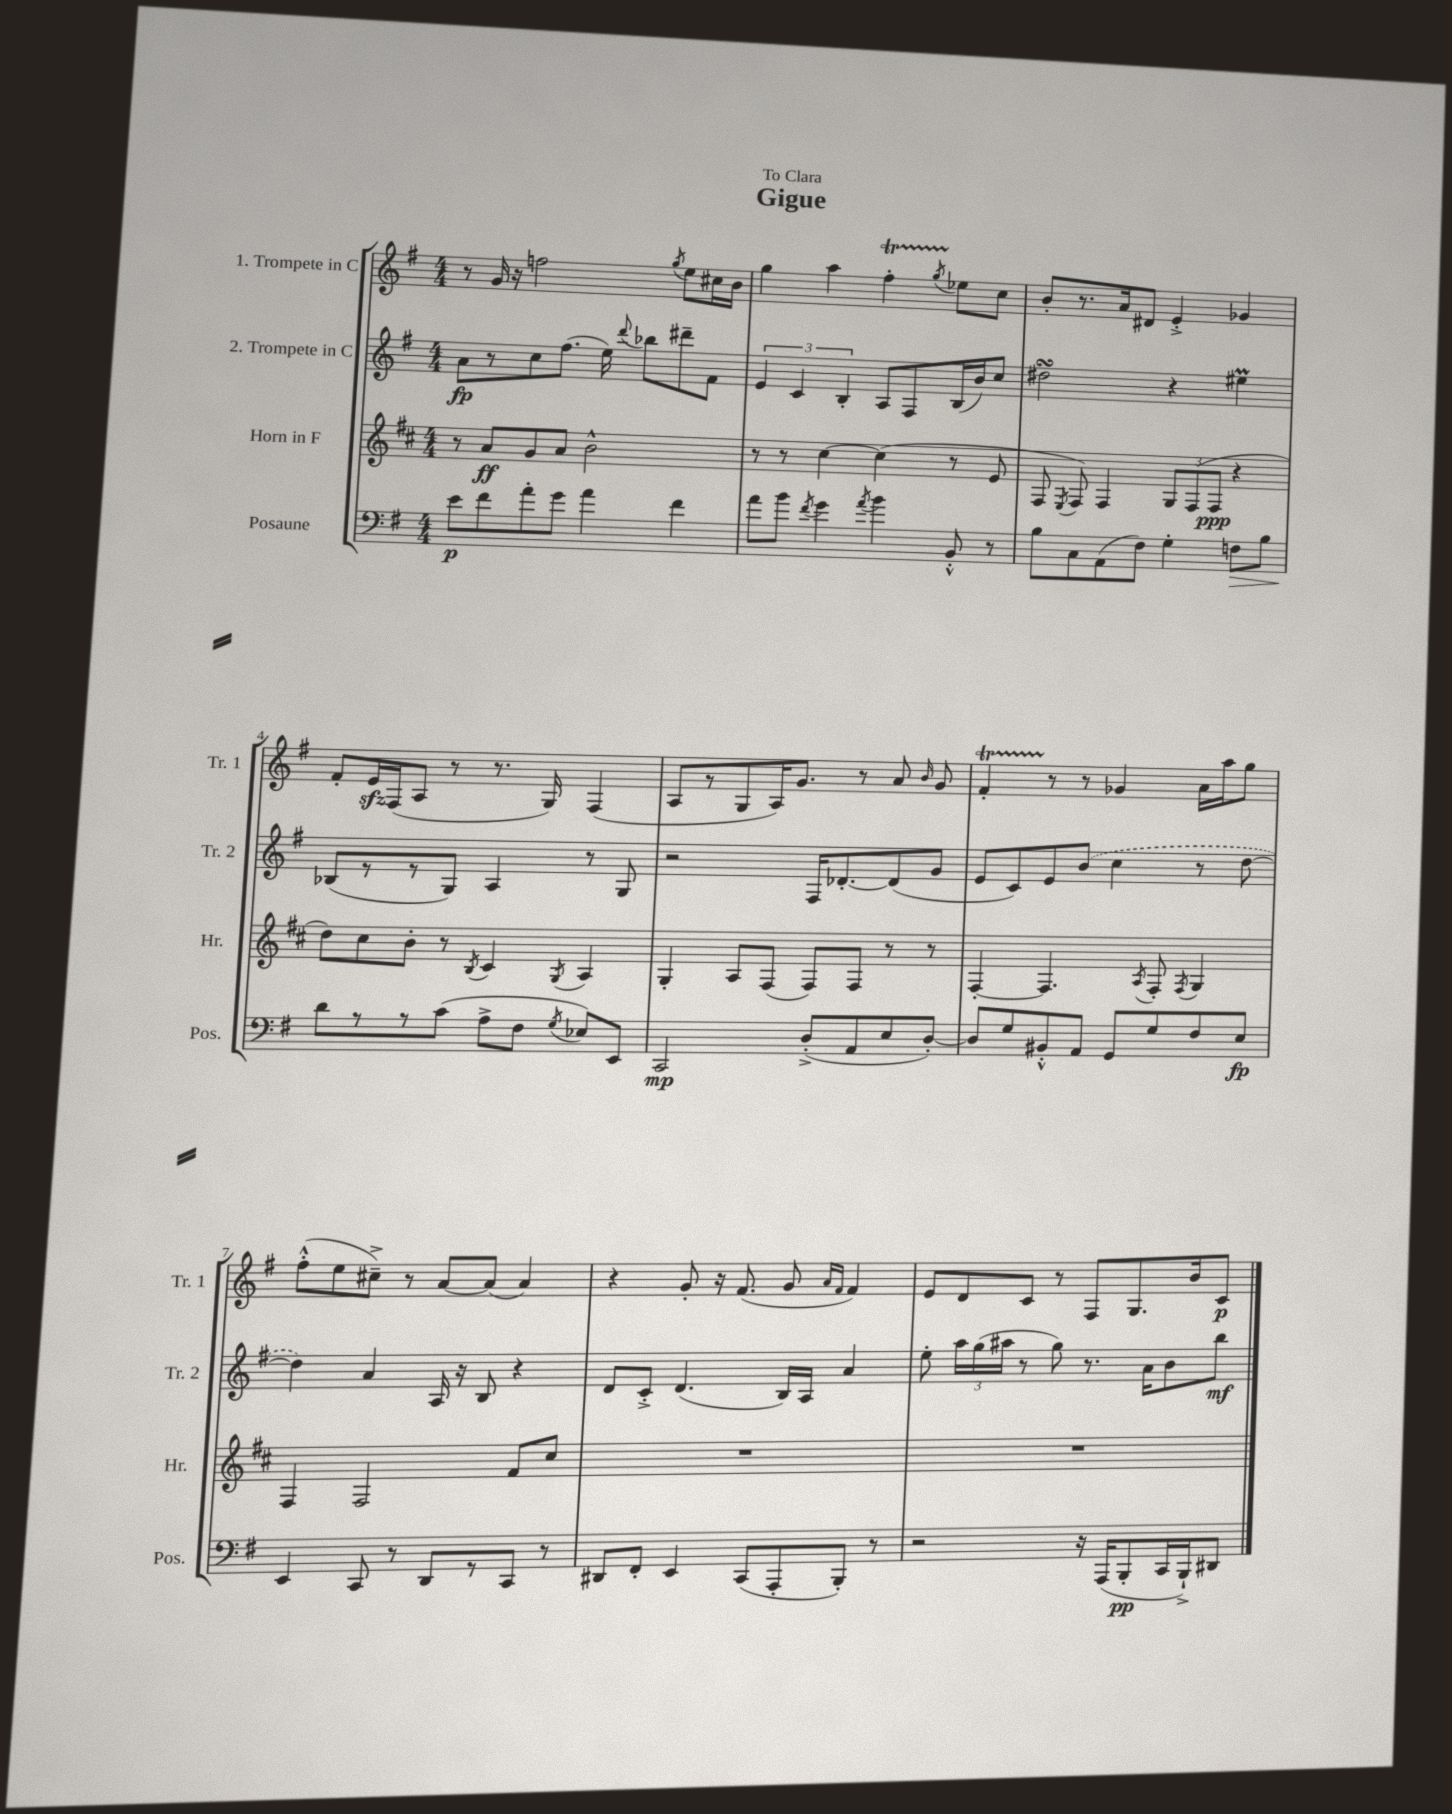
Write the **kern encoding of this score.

**kern	**kern	**kern	**kern
*staff4	*staff3	*staff2	*staff1
*clefF4	*clefG2	*clefG2	*clefG2
*k[f#]	*k[f#c#]	*k[f#]	*k[f#]
*M4/4	*M4/4	*M4/4	*M4/4
8e\L	8r	8a\L	8r
8f#\	8a/L	8r	16g/
.	.	.	16r
8a'\	8g/	8cc\	2ff\
8g\J	8a/J	(8.ff#\J	.
4a\	2b^^\	.	.
.	.	16ee\)	.
.	.	8qqddd/	.
.	.	8bb-\L	.
.	.	.	8qgg/
4f#\	.	8ddd#~\	8ee\L
.	.	8f#\J	16cc#\L
.	.	.	16b\JJ
=	=	=	=
8a\L	8r	6e/	4gg\
8b\J	8r	.	.
.	.	6c/	.
8qf#/	.	.	.
4g\	[4cc#\	.	4aa\
.	.	6B'/	.
8qa/	.	.	.
4b\	(4cc#\]	8A/L	4ff#'\
.	.	8F#/	.
.	.	.	8qgg/
8BB'^^/	8r	(16B/L	8ee-\L
.	.	16b/J)	.
8r	8e/	8cc/J	8cc\J
=	=	=	=
8B\L	8F#/	2dd#\	8b'/L
.	8qE/	.	.
8C\	8F#/)	.	8.r
(8AA\	4F#/	.	.
.	.	.	16a/k
8F#\J)	.	.	8d#/J
4G'\	12G/L	4r	4e'^/
.	(12F#/	.	.
.	12F#/J	.	.
8F\L	4r	4ee#\	4g-/
8B\J	.	.	.
=	=	=	=
8d\L	8dd\L)	(8B-/L	8f#'/L
8r	8cc#\	8r	16e/L
.	.	.	(16F#/J
8r	8b'\J	8r	8A/J
(8c\J	8r	8G/J)	8r
.	8qB/	.	.
8A^\L	4c#/	4A/	8.r
8F#\J	.	.	.
.	.	.	16G/)
8qG/	8qG/	.	.
8E-/L)	4A/	8r	(4F#/
8EE/J	.	8G/	.
=	=	=	=
2CC/	4G'/	2r	8A/L
.	.	.	8r
.	8A/L	.	8G/
.	(8F#/J	.	16A/K)
.	.	.	8.g/J
(8D'^/L	8F#/L)	16F#/LK	.
.	.	[8.d-'/	.
8AA/	8F#/J	.	8r
8E/	8r	(8d-/]	8a/
.	.	.	16qqb/
[8D'/J)	8r	8g/J	8g/
=	=	=	=
8D/]L	[4F#'/	8e/L	4f#'/
8G/	.	8c/)	.
8BB#'^^/	4.F#/]	8e/	8r
8AA/J	.	(8b/J	8r
8GG/L	.	4cc\	4g-/
.	8qA/	.	.
8G/	8F#'/	.	.
.	8qF#/	.	.
8F#/	4G/	8r	16a\LL
.	.	.	16aa\J
8E/J	.	[8dd\	8gg\J
=	=	=	=
4EE/	4F#/	4dd\])	(8ff#'^^\L
.	.	.	8ee\
8CC/	2F#/	4a/	8cc#~^\J)
8r	.	.	8r
8DD/L	.	16A/	[8a/L
.	.	16r	.
8r	.	8B/	(8a/]J
8CC/J	8f#/L	4r	4a/)
8r	8cc#/J	.	.
=	=	=	=
8DD#/L	1r	8d/L	4r
8FF#'/J	.	8c'^/J	.
4EE/	.	(4.d/	8g'/
.	.	.	16r
.	.	.	(8.f#/
(8CC/L	.	.	.
8AAA'/	.	16B/LL)	8g/
.	.	16A/JJ	.
.	.	.	16qqa/LL
.	.	.	16qqf#/JJ
8BBB'/J)	.	4a/	4f#/)
8r	.	.	.
=	=	=	=
2r	1r	8ee'\	8e/L
.	.	24aa\LL	8d/
.	.	(24gg\	.
.	.	24aa#\JJ	.
.	.	8r	8c/J
.	.	8gg\)	8r
16r	.	8.r	8F#/L
(16AAA/LK	.	.	.
8BBB'/	.	.	8.G/
.	.	16a\LK	.
16CC/L	.	8b\	.
16BBB`^/J)	.	.	16b/k
8DD#/J	.	8bb\J	8c/J
==	==	==	==
*-	*-	*-	*-
